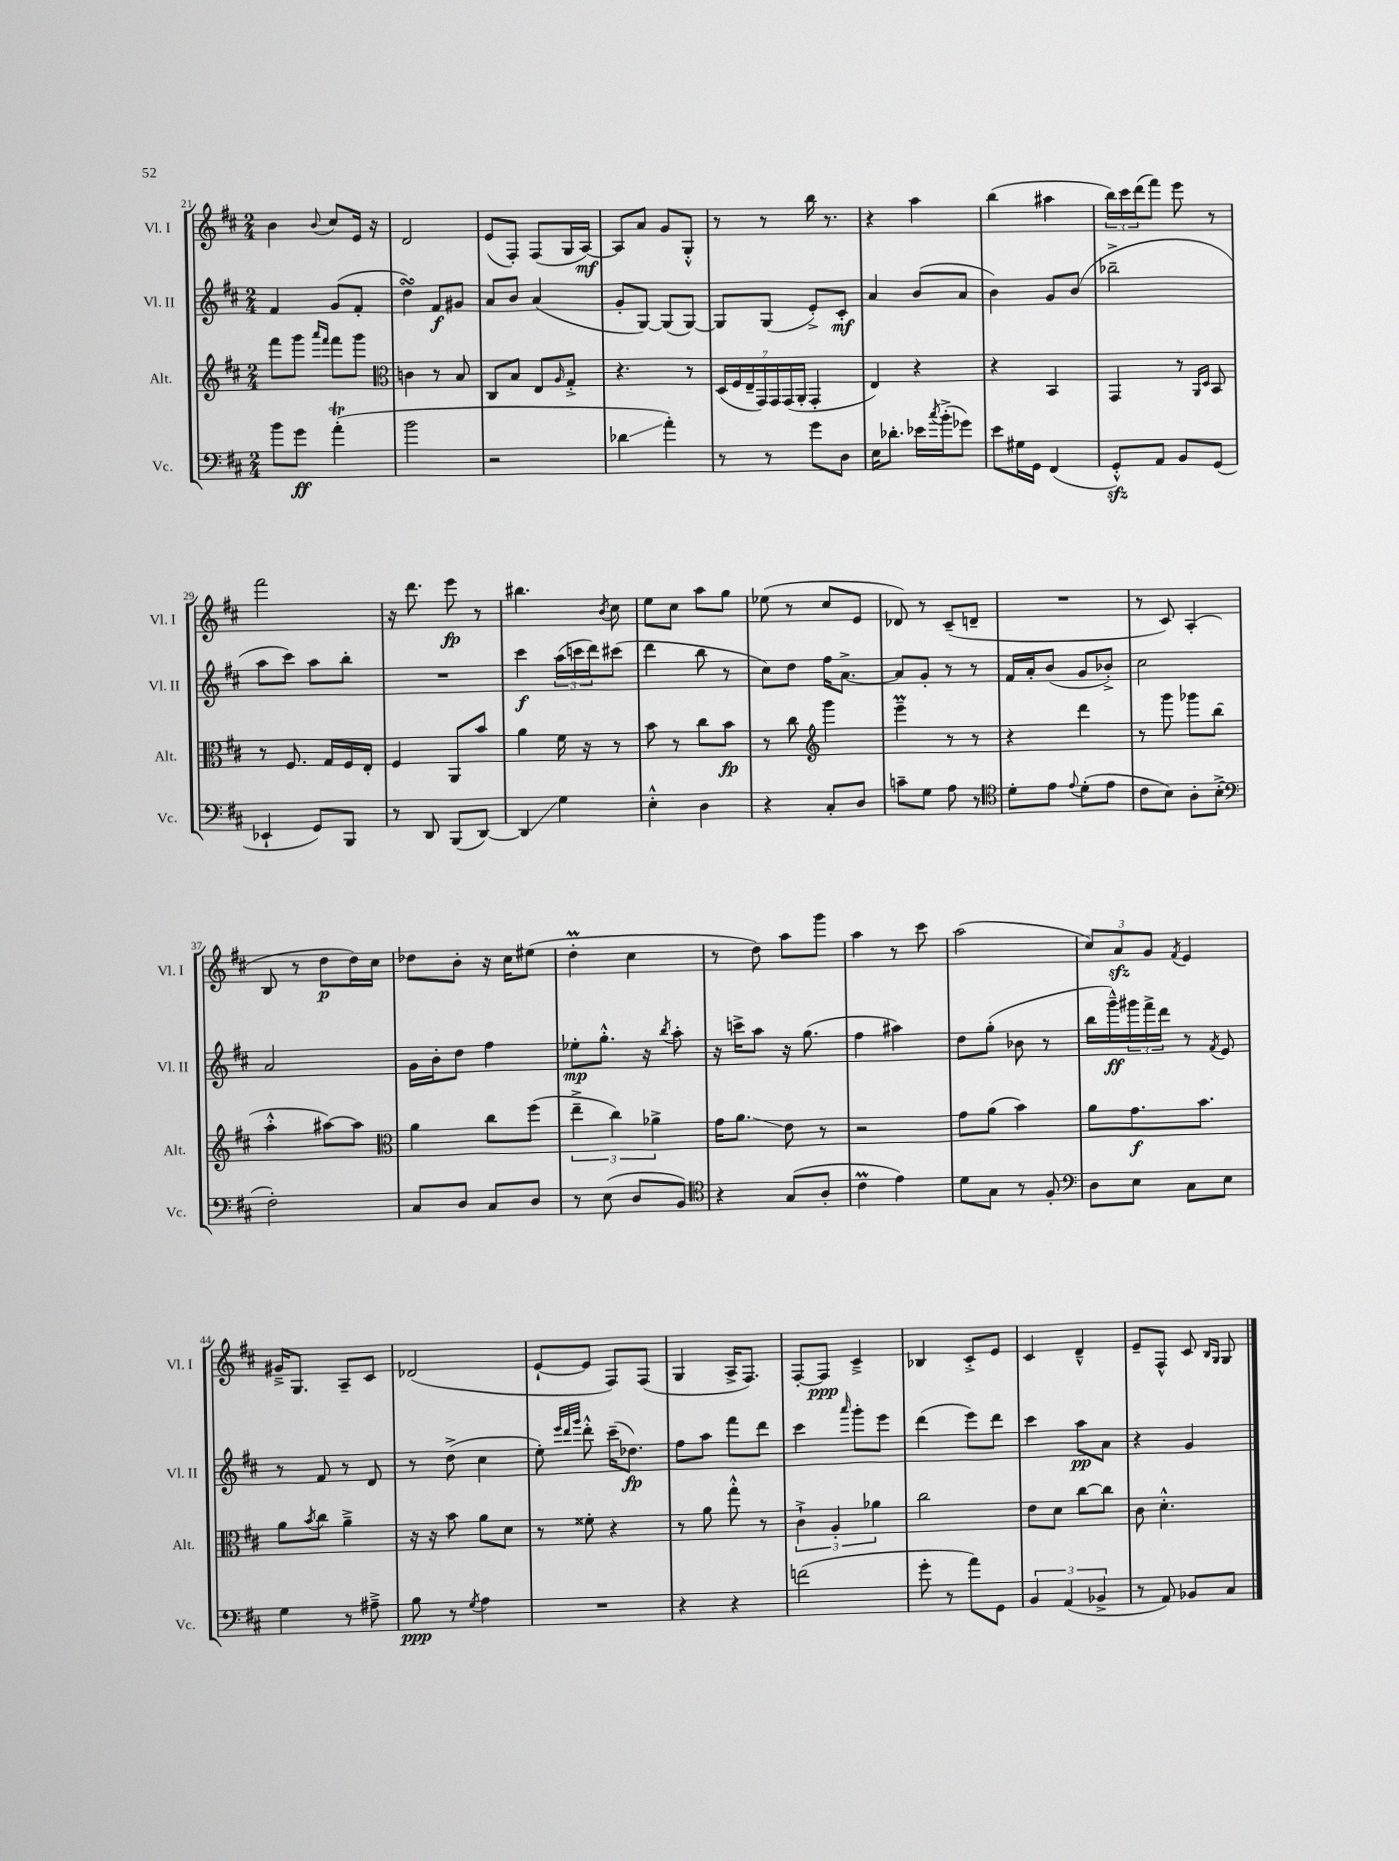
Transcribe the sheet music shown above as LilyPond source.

<<
\new StaffGroup <<
\new Staff = "s0" \with { instrumentName = "Vl. I" shortInstrumentName = "Vl. I" } {
    \clef treble \key d \major \numericTimeSignature \time 2/4
    b'4 \appoggiatura { b'8 } cis''8 e'16 r16 |
    d'2 |
    e'8( fis8-.) fis8( g16 a16~\mf) |
    a8 a'8 g'8 g8-.-^ |
    r8 r8 b''16 r8. |
    r4 a''4 |
    b''4( ais''4 |
    \tuplet 3/2 { b''16) cis'''16 d'''16( } fis'''8) e'''8 r8 |
    fis'''2 |
    r16 d'''8. e'''8\fp r8 |
    bis''4. \acciaccatura { b'8 } cis''8 |
    e''8 cis''8 a''8 g''8 |
    ees''8( r8 cis''8 e'8 |
    des'8) r8 cis'8--( d'8-- |
    R2 |
    r8 cis'8) a4-.( |
    b8 r8 d''8\p d''16) cis''16 |
    des''8 b'8-. r16 cis''16 eis''8( |
    d''4-.\prall cis''4 |
    r8 d''8) a''8 g'''8 |
    a''4 r8 cis'''8 |
    a''2( |
    \tuplet 3/2 { cis''8) a'8\sfz g'8 } \acciaccatura { fis'8 } e'4 |
    gis'16---> g8. a8-- cis'8 |
    des'2( |
    e'8~-! e'8 fis8) fis8( |
    g4 a16-> fis8.) |
    fis8~-. fis8\ppp cis'4---> |
    bes4 cis'8-.-> e'8 |
    cis'4 d'4---^ |
    e'8-- fis8-^ cis'8 \grace { b16 g16 } g8 \bar "|." |
}
\new Staff = "s1" \with { instrumentName = "Vl. II" shortInstrumentName = "Vl. II" } {
    \clef treble \key d \major \numericTimeSignature \time 2/4
    fis'4 g'8( fis'8-. |
    d''4\turn) fis'8\f gis'8 |
    a'8 b'8 a'4( |
    g'8-. g8~) g8( g8~) |
    g8 g8( e'8-.->) cis'8-.\mf |
    a'4 b'8( a'8 |
    b'4) g'8 b'8( |
    bes''2---> |
    a''8 cis'''8) a''8 b''8-. |
    R2 |
    cis'''4\f \tuplet 3/2 { a''16( c'''16 d'''16) } cis'''8( |
    d'''4 b''8 r8 |
    cis''8) d''8 fis''16 a'8.~-> |
    a'8 g'8-. r8 r8 |
    fis'16 a'16-. b'8( g'8 bes'8-.->) |
    cis''2 |
    a'2 |
    g'16 b'16-. d''8 fis''4 |
    ees''8-.\mp g''8.-.-^ r16 \acciaccatura { b''8 } a''8-. |
    r16 c'''16-> a''8 r16 g''8.( |
    fis''4 ais''4) |
    d''8 g''8-.( bes'8 r8 |
    b''16 g'''16---^\ff) \tuplet 3/2 { gis'''16 fis'''16-> d'''16 } r8 \acciaccatura { fis'8 } e'8 |
    r8 fis'8 r8 d'8 |
    r8 d''8->( cis''4 |
    e''8-.) \grace { e'''32 d'''32 g'''32 } d'''8-.-^ cis'''16--( des''8.\fp) |
    fis''8 a''8 fis'''8 d'''8 |
    cis'''4 \grace { a'''16 } g'''8-. e'''8 |
    d'''4( e'''8) d'''8 |
    cis'''4 a''8\pp a'8 |
    r4 g'4 \bar "|." |
}
\new Staff = "s2" \with { instrumentName = "Alt." shortInstrumentName = "Alt." } {
    \clef treble \key d \major \numericTimeSignature \time 2/4
    fis'''8 g'''8 \grace { a'''16 fis'''16 } fis'''8 g'''8 |
    \clef alto c'4 r8 b8 |
    cis8 b8 e8 \grace { a16 } g8-.-> |
    r4. r8 |
    \tuplet 7/4 { d16( fis16 e16-- g,16) g,16 g,16( a,16-. } g,4-. |
    e4) r4 |
    r4 b,4 |
    g,4 r8 \grace { a,16 d16 } b,8 |
    r8 fis8. g16 fis16 e16-. |
    fis4 a,8 b'8 |
    a'4 fis'16 r16 r8 |
    b'8 r8 cis''8 b'8\fp |
    r8 cis''8 \clef treble g'''4 |
    e'''4--\prall r8 r8 |
    r4 d'''4 |
    r8 g'''8 ges'''8 b''8( |
    a''4-.-^ ais''8~) ais''8 |
    \clef alto a'4 cis''8 fis''8( |
    \tuplet 3/2 { e''4---> cis''4) aes'4-> } |
    g'16 a'8.\glissando e'8 r8 |
    r2 |
    g'8 a'8( b'4) |
    a'8 g'8.\f b'8. |
    a'8 \acciaccatura { b'8 } cis''8 a'4---> |
    r16 r16 b'8 a'8 d'8 |
    r8 fisis'8-. r4 |
    r8 a'8 g''8-.-^ r8 |
    \tuplet 3/2 { cis'4-!-> a4-. aes'4 } |
    cis''2 |
    e'8 d'8 cis''8~ cis''8 |
    cis'8 d'4.-.-^ \bar "|." |
}
\new Staff = "s3" \with { instrumentName = "Vc." shortInstrumentName = "Vc." } {
    \clef bass \key d \major \numericTimeSignature \time 2/4
    b'8 g'8\ff a'4-.\trill( |
    b'2 |
    r2 |
    des'4\glissando a'4-.) |
    r8 r8 g'8 d8 |
    e16 des'8.-. ees'16 \acciaccatura { cis''8 } b'16-.->( ges'8) |
    e'8 gis16 g,16 fis,4( |
    g,8-.-^\sfz) a,8 b,8 g,8( |
    ees,4-! g,8) b,,8 |
    r8 d,8 b,,8( d,8~) |
    d,4\glissando g4 |
    e4-.-^ d4 |
    r4 cis8-. d8 |
    c'8-- g8 a8 r8 |
    \clef tenor d'8-. e'8 \appoggiatura { e'8 } d'8-.( e'8 |
    cis'8 b8) a8-. b8-.->( |
    \clef bass fis2-.) |
    cis8 d8 cis8 d8 |
    r8 e8( d8 b,8) |
    \clef tenor r4 g8( a8-. |
    cis'4\prall e'4) |
    d'8 g8 r8 fis8-. |
    \clef bass d8 e8 cis8 e8 |
    g4 r8 ais8---> |
    b8\ppp r8 \acciaccatura { g8 } a4 |
    R2 |
    r4 r4 |
    f'2( |
    g'8-. r8 a'8) g,8 |
    \tuplet 3/2 { b,4 a,4( bes,4-> } |
    r8 a,8) bes,8 cis8 \bar "|." |
}
>>
>>
\layout { \context { \Score currentBarNumber = #21 } }
